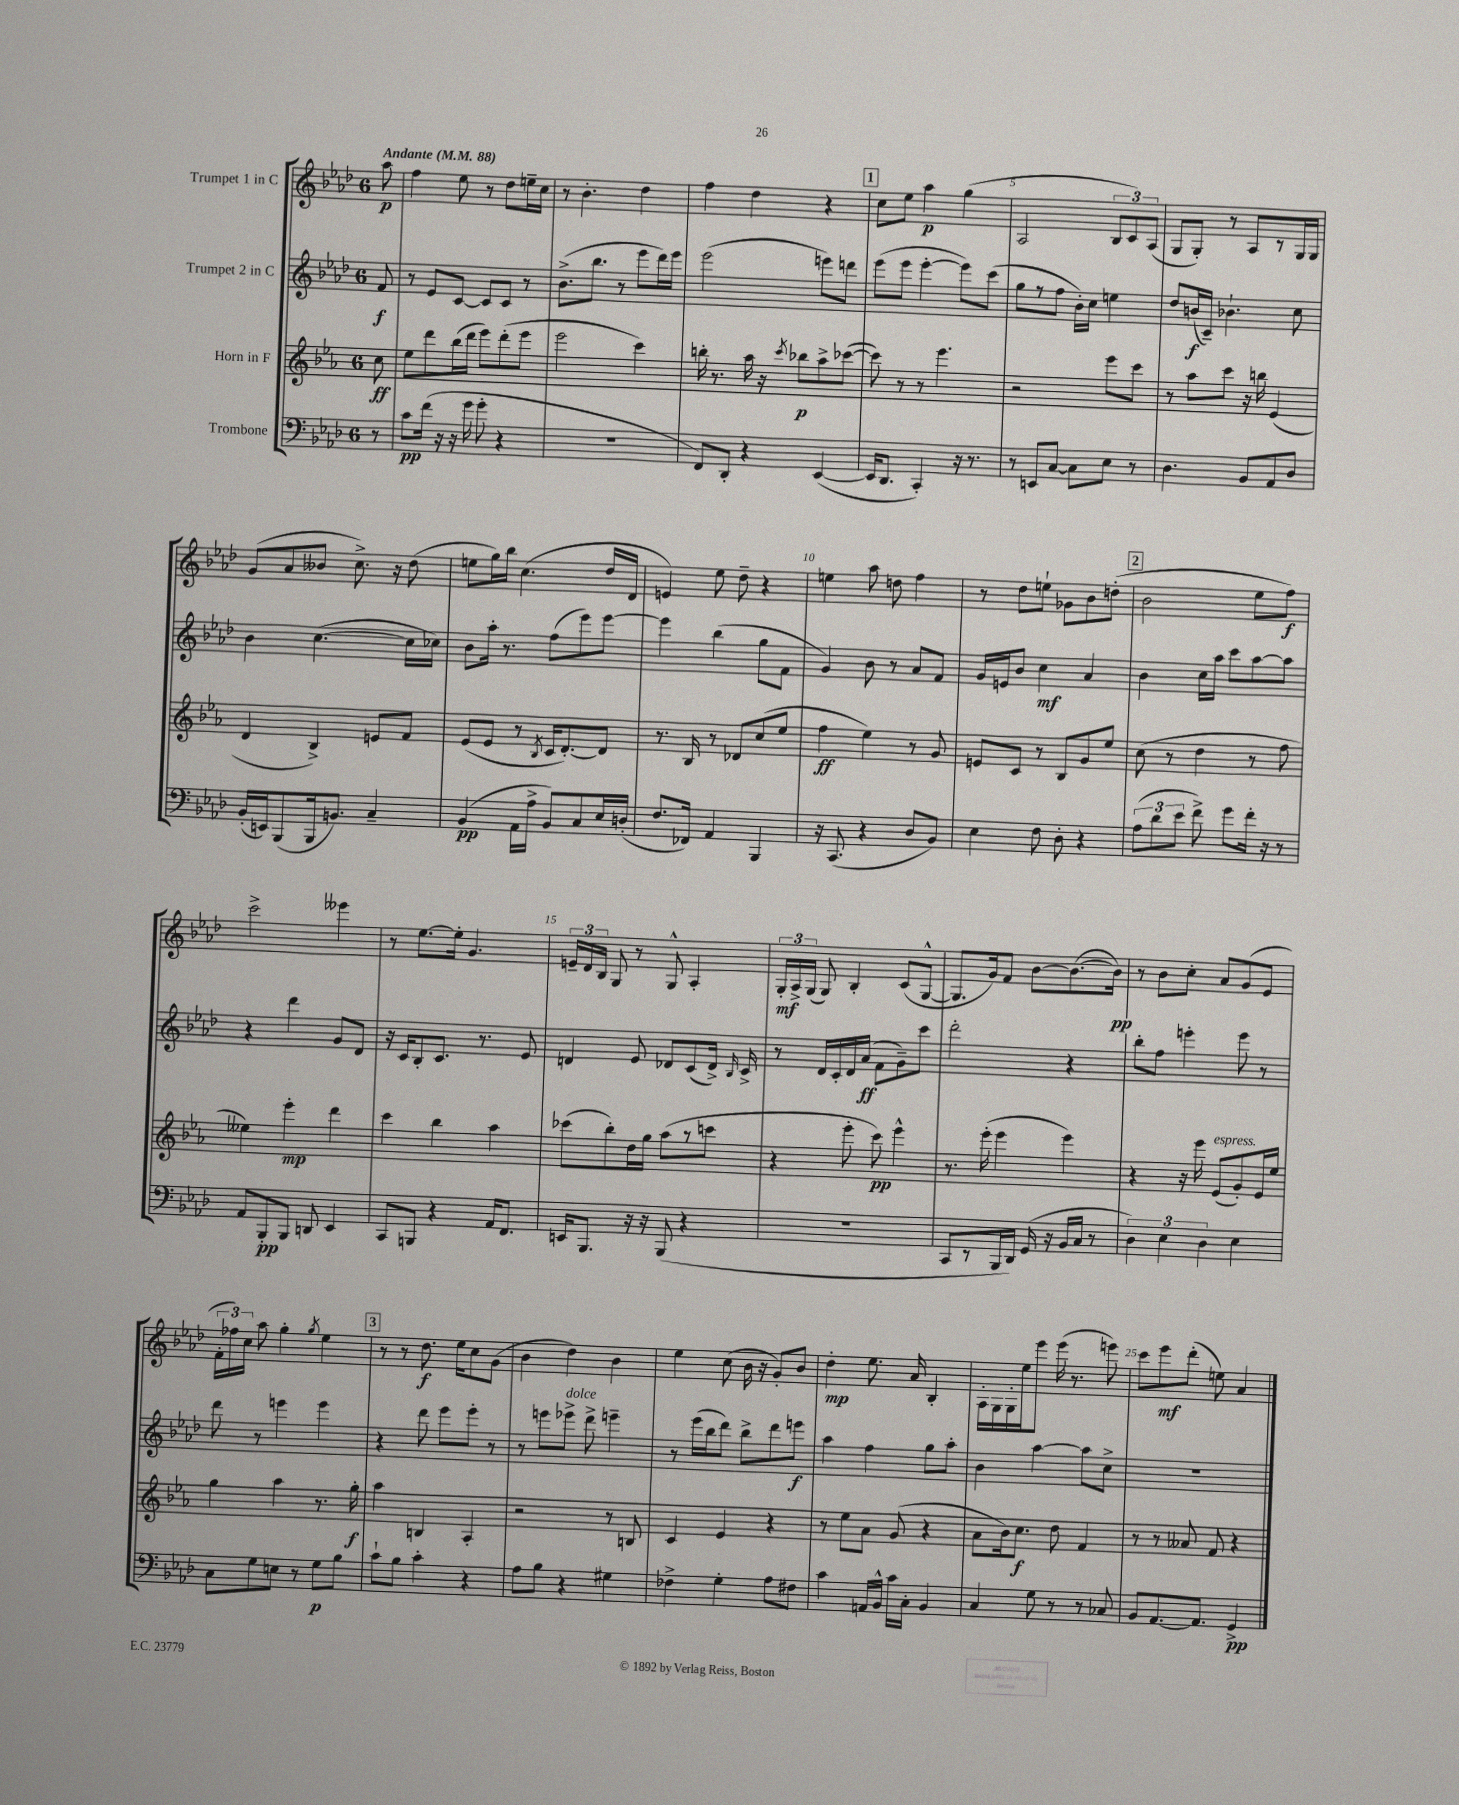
<<
\new StaffGroup <<
\new Staff = "s0" \with { instrumentName = "Trumpet 1 in C" } {
    \clef treble \key aes \major \once \override Staff.TimeSignature.style = #'single-digit \time 6/8 \partial 8 \tempo "Andante" 4 = 88
    \autoBeamOff aes''8\p |
    f''4 ees''8 r8 des''8[ e''16-- c''16] |
    r8 bes'4.-. des''4 |
    f''4 des''4 r4 |
    \mark \markup { \box "1" } c''8[ ees''8] aes''4\p g''4( |
    aes2 \tuplet 3/2 { bes8[ c'8) aes8]( } |
    g8[ g8]-.) r8 aes8[ r8 g16 g16] |
    g'8[( aes'8 beses'8] c''8.->) r16 des''8( |
    e''8[ g''16) bes''16] c''4.( des''16[ des'16] |
    e'4) ees''8 des''8-- r4 |
    e''4 aes''8 d''8 f''4 |
    r8 des''8[ e''8]-! ges'8[ bes'8 d''8]-.( |
    \mark \markup { \box "2" } bes'2 ees''8[ f''8]\f) |
    c'''2-> eeses'''4 |
    r8 ees''8.[~ ees''16]-. g'4. |
    \tuplet 3/2 { e'16[-- des'16 bes16] } g8 r8 g8-^ aes4-. |
    \tuplet 3/2 { g16[-.\mf aes16-> g16]( } g8) bes4-. c'8[( g8]~-^ |
    g8.[ g'16) f'8] bes'8[~ bes'8.~( bes'16]\pp) |
    r8 bes'8[ c''8]-. aes'8[ g'8( ees'8] |
    \tuplet 3/2 { f'16[-. fes''16) c''16] } aes''8 g''4-. \acciaccatura { g''8 } ees''4 |
    \mark \markup { \box "3" } r8 r8 des''8.\f ees''16[ c''8 g'8]( |
    bes'4 des''4) bes'4 |
    ees''4 c''8( bes'16 r16 g'8[-.) bes'8] |
    des''4-.\mp ees''8. aes'16 bes4-. |
    aes16[-. g16 g16-. ees''16 ees'''8] ees'''16( r8. e'''8) |
    c'''8[ ees'''8\mf des'''8]-.( e''8) aes'4 \bar "|." |
}
\new Staff = "s1" \with { instrumentName = "Trumpet 2 in C" } {
    \clef treble \key aes \major \once \override Staff.TimeSignature.style = #'single-digit \time 6/8 \partial 8
    \autoBeamOff f'8\f |
    r8 ees'8[ c'8]~ c'8[ c'8] r8 |
    bes'8.[->( bes''8.] r8 ees'''8[ des'''16) ees'''16] |
    ees'''2( e'''8[) d'''8] |
    \mark \markup { \box "1" } ees'''8[( ees'''8] ees'''4~-. ees'''8[) c'''8]( |
    g''8[ r8 f''8] bes'16[-.) c''16] e''4 |
    des''8[ b'16\f( c'16]--) bes'4.-! c''8 |
    bes'4 c''4.~( c''16[ ces''16]) |
    bes'8[ aes''16]-. r8. f''8[( ees'''8) ees'''8]~ |
    ees'''4 bes''4( g''8[ f'8] |
    g'4) bes'8 r8 aes'8[ f'8] |
    g'16[ e'16 bes'8] c''4\mf aes'4 |
    \mark \markup { \box "2" } bes'4 c''16[ aes''16] c'''8[ aes''8~ aes''8] |
    r4 des'''4 g'8[ des'8] |
    r16 c'16[ bes8-. c'8.] r8. ees'8 |
    d'4 ees'8 des'8[ c'8( des'16]->) \grace { bes16 } c'16-> |
    r8 des'16[ c'16-. des'16 aes'16]\ff( f'8[ g'8--) c'''8] |
    des'''2-. r4 |
    bes''8[-. f''8] e'''4-. e'''8 r8 |
    des'''8 r8 e'''4 e'''4 |
    \mark \markup { \box "3" } r4 des'''8 ees'''8[ ees'''8]-. r8 |
    r8 e'''8[ ees'''8]->^\markup { \italic "dolce" } des'''8-> e'''4-- |
    r8 ees'''16[( bes''16 des'''8]) bes''8[-> des'''8 e'''8]\f |
    aes''4 f''4 g''8[ aes''8]-. |
    bes'4 aes''4~ aes''8[ c''8]-> |
    R2. \bar "|." |
}
\new Staff = "s2" \with { instrumentName = "Horn in F" } {
    \clef treble \key ees \major \once \override Staff.TimeSignature.style = #'single-digit \time 6/8 \partial 8
    \autoBeamOff c''8\ff |
    ees''8[ d'''8 bes''16( d'''16] ees'''8[) d'''8-.( ees'''8] |
    ees'''2 c'''4) |
    b''16-. r8. aes''16 r16 \acciaccatura { c'''8 } bes''8[\p aes''8-> ces'''8]~( |
    \mark \markup { \box "1" } ces'''8) r8 r8 ees'''4. |
    r2 ees'''8[ c'''8] |
    r8 aes''8[ c'''8] r16 b''16 ees'4( |
    d'4 bes4->) e'8[ f'8] |
    ees'8[( ees'8] r8 \acciaccatura { bes8 } c'16[ d'8.~-.) d'8] |
    r8. bes16 r8 des'8[ c''8( ees''8] |
    f''4\ff ees''4) r8 g'8 |
    e'8[ c'8] r8 bes8[ g'8 ees''8] |
    \mark \markup { \box "2" } c''8( r8 d''4 r8 f''8 |
    eeses''4) ees'''4-.\mp d'''4 |
    c'''4 bes''4 aes''4 |
    ces'''8[( bes''8-.) d''16 g''16] aes''8[( r8 c'''8] |
    r4 ees'''8-. c'''8\pp) ees'''4-^ |
    r8. ees'''16-.( ees'''4 ees'''4) |
    r4 r16 ees'''16 ees'8[^\markup { \italic "espress." }( g'8-.) ees'16 ees''16] |
    g''4 aes''4 r8. g''16-.\f |
    \mark \markup { \box "3" } aes''4 b4 aes4-. |
    r2 r8 b8 |
    c'4 ees'4 r4 |
    r8 ees''8[ aes'8] g'8( r4 |
    aes'8[ bes'16) c''8.]\f d''8 f'4 |
    r8 r8 aeses'8 f'8 r4 \bar "|." |
}
\new Staff = "s3" \with { instrumentName = "Trombone" } {
    \clef bass \key aes \major \once \override Staff.TimeSignature.style = #'single-digit \time 6/8 \partial 8
    \autoBeamOff r8 |
    c'8[\pp f'16]( r16 r16 g'16 g'8-. r4 |
    R2. |
    f,8[) des,8]-. r4 ees,4~( |
    \mark \markup { \box "1" } ees,16[ des,8.] c,4-.) r16 r8. |
    r8 e,8[ c8]~ c8[ ees8] r8 |
    des4. bes,8[ aes,8 des8] |
    bes,16[-.( e,16) bes,,8( bes,,16 b,8.]) c4-- |
    bes,4\pp( aes,16[ aes16]-> bes,8[) c8 ees16 d16]-.( |
    f8.[ fes,16]) aes,4 bes,,4 |
    r16 c,8.( r4 des8[ bes,8]) |
    ees4 f8 des8-. r4 |
    \mark \markup { \box "2" } \tuplet 3/2 { aes8[( des'8 ees'8] } f'8->) g'8[ f'16]-. r16 r8 |
    aes,8[ bes,,8-.\pp bes,,8] d,8 ees,4 |
    c,8[ b,,8] r4 aes,16[ f,8.] |
    e,16[ bes,,8.] r16 r16 bes,,8( r4 |
    R2. |
    c,8[ r8 bes,,16 des,16]) g,16( r16 bes,16[ c16] r8 |
    \tuplet 3/2 { des4) ees4 des4 } ees4 |
    c8[ g8 e8] r8 g8[\p bes8] |
    \mark \markup { \box "3" } c'8[-! bes8] c'4-. r4 |
    aes8[ bes8] r4 gis4 |
    fes4-> g4-. aes8[ fis8] |
    c'4 a,16[ bes,16]-^ c'16[ c16]-. bes,4 |
    c4 g8 r8 r8 ces8 |
    bes,8[ aes,8.~ aes,8.] g,4->\pp \bar "|." |
}
>>
>>
\layout { \context { \Score \override BarNumber.break-visibility = ##(#f #t #t) barNumberVisibility = #(every-nth-bar-number-visible 5) } }
